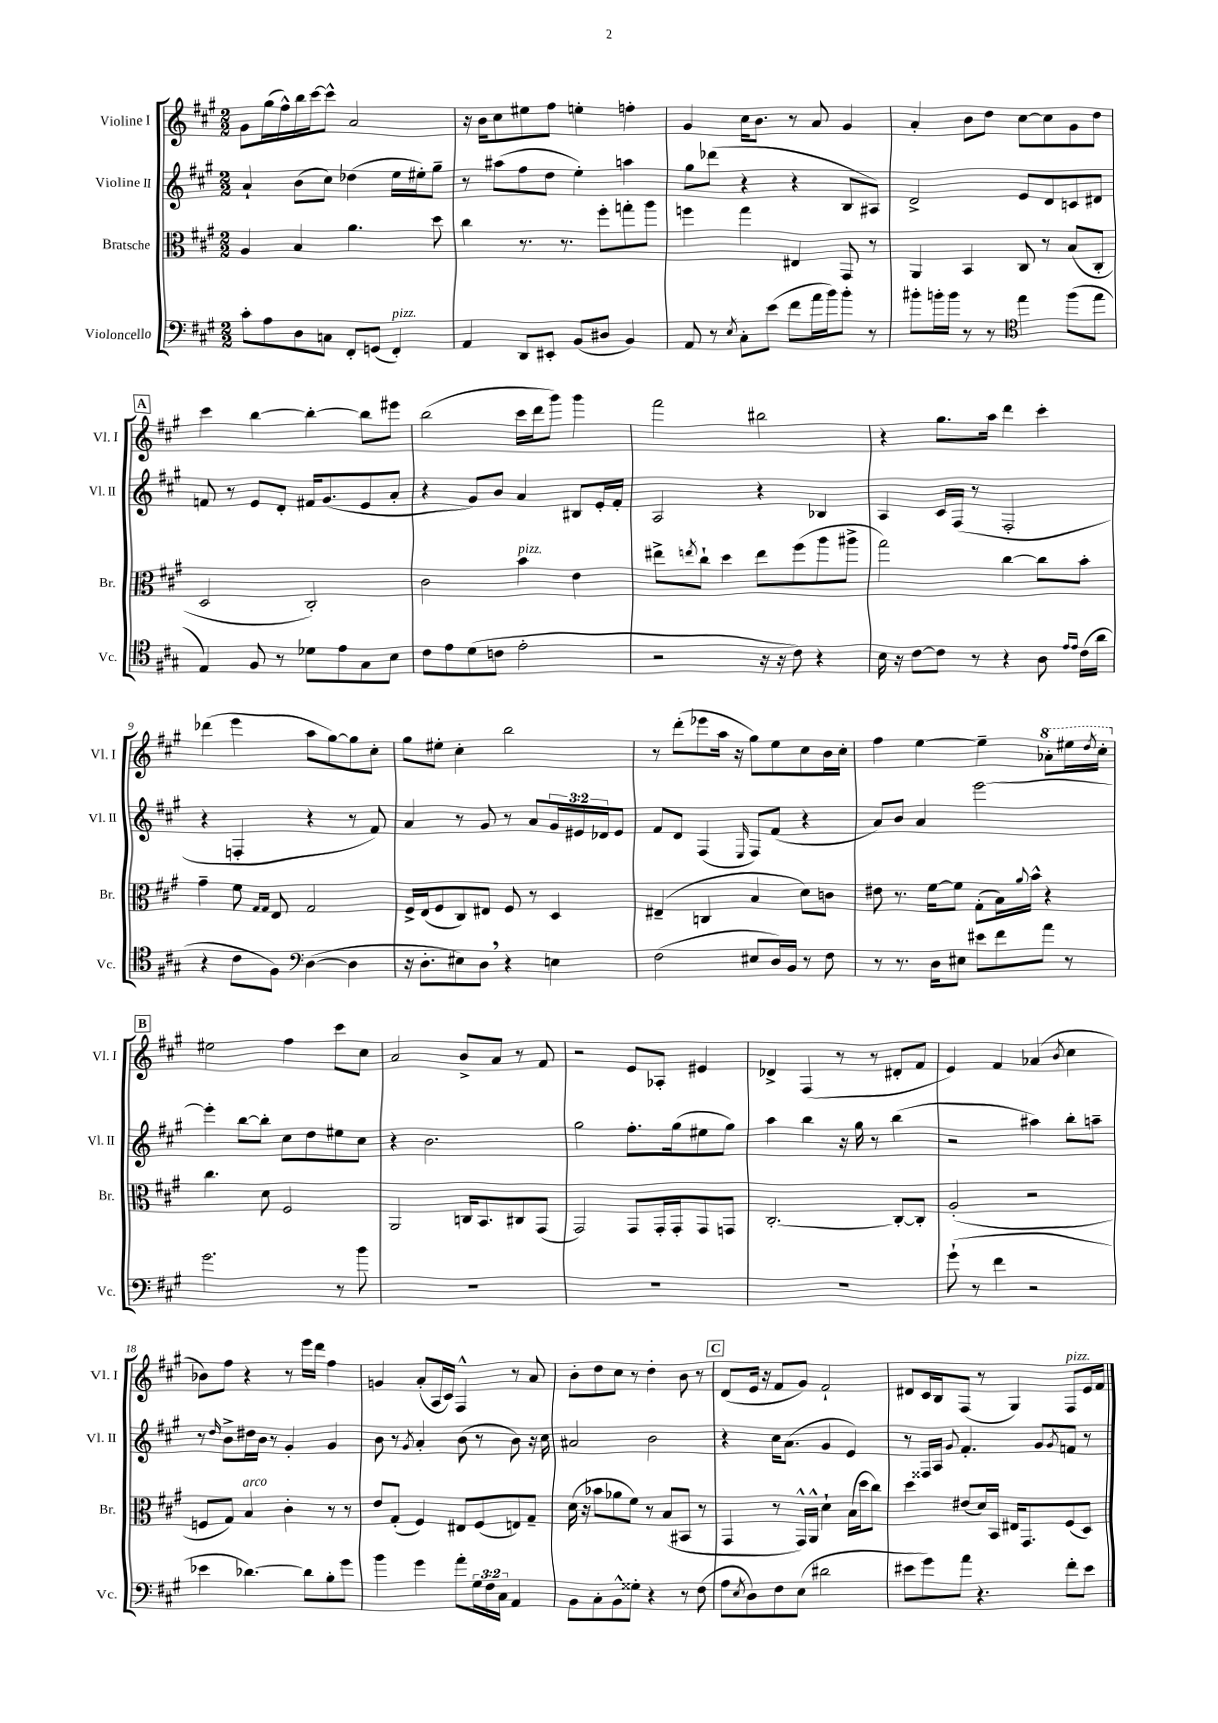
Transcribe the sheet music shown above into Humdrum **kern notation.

**kern	**kern	**kern	**kern
*staff4	*staff3	*staff2	*staff1
*clefF4	*clefC3	*clefG2	*clefG2
*k[f#c#g#]	*k[f#c#g#]	*k[f#c#g#]	*k[f#c#g#]
*M2/2	*M2/2	*M2/2	*M2/2
8c#'	4A	4a`	8g#
8A	.	.	(16gg#
.	.	.	16ff#^^)
8D	4B	(8b	16bb
.	.	.	[16ccc#
8C	.	8cc#)	8ccc#^^]
8FF#'	4.a	(4dd-	2a
(8GG	.	.	.
4FF#')	.	16ee	.
.	.	16ee#')	.
.	8dd	8gg#~	.
=	=	=	=
4AA	4cc#	8r	16r
.	.	.	16b
.	.	(8aa#	8cc#
8DD	8.r	8ff#	8ee#
8EE#'	.	8dd	8ff#
.	8.r	.	.
(8BB	.	4ee')	4ee'
8D#	8ff#'	.	.
4BB)	8gg'	4aa	4ff'
.	8aa	.	.
=	=	=	=
8AA	4ff	8gg#	4g#
8r	.	(8ddd-	.
8qE	.	.	.
8C#'	4gg#	4r	16cc#
.	.	.	8.b
(8e	.	.	.
8f#	4E#	4r	8r
16a	.	.	8a
16b)	.	.	.
8b'	8GG#	8B	4g#
8r	8r	8A#)	.
=	=	=	=
8b#'	4AA	2d^	4a'
16b'	.	.	.
16b	.	.	.
8r	4BB	.	8b
8r	.	.	8dd
*clefC4	*	*	*
4ee	8C#	8e	[8cc#
.	8r	8d	8cc#]
(8ff#	(8B	8c	8g#
8ee	8C#'	8d#	8dd
=	=	=	=
4E)	2D	8f	4ccc#
.	.	8r	.
8F#	.	8e	[4bb
8r	.	8d'	.
8d-	2C#')	16f#	4bb'_
.	.	(8.g#	.
8e	.	.	.
8G#	.	8e	8bb]
8B	.	8a'	8eee#
=	=	=	=
8c#	2c#	4r	(2bb
8e	.	.	.
(8d	.	8g#)	.
8c	.	8b	.
2e'	4b	4a	16ccc#
.	.	.	16ddd
.	.	.	8ggg#)
.	4e	8B#	4ggg#
.	.	16e'	.
.	.	16f#'	.
=	=	=	=
2r	8ee#^	2A	2fff#
.	8qee	.	.
.	8cc#`	.	.
.	4dd	.	.
16r	8ee	4r	2bb#
16r	.	.	.
8c#)	(8ff#	.	.
4r	8aa	4B-	.
.	8aa#^	.	.
=	=	=	=
16B	2gg#)	4A	4r
16r	.	.	.
[8c#	.	.	.
8c#]	.	16c#	8.gg#
.	.	(16F#	.
8r	.	8r	.
.	.	.	16aa
4r	[4cc#	2F#'	4ddd
8A	8cc#]	.	4ccc#'
16qqe	.	.	.
16qqe	.	.	.
(16c#	8b'	.	.
16a	.	.	.
=	=	=	=
4r	4g#~	4r	(4ddd-
8c#	8f#	4F'	4eee
.	16qqG#	.	.
.	16qqG#	.	.
8F#)	8E	.	.
*clefF4	*	*	*
([4D	2G#	4r	8aa
.	.	.	[8gg#)
4D]	.	8r	8gg#]
.	.	8f#)	8cc#'
=	=	=	=
16r	16F#^	4a	8gg#
8.D'	(16E	.	.
.	8F#	.	8ee#'
8E#)	8C#)	8r	4cc#'
8D	8E#	8g#	.
4r	8F#	8r	2bb
.	8r	8a	.
4E	4D	24g#	.
.	.	24e#	.
.	.	24d-	.
.	.	8e#	.
=	=	=	=
(2F#	(4E#~	8f#	8r
.	.	8d	(8ddd'
.	4C	(4F#	8eee-
.	.	.	16aa
.	.	.	16r
.	.	16qqE	.
8E#	4B	8F#)	8gg#)
16D)	.	(8f#	8ee
16BB	.	.	.
8r	8d)	4r	8cc#
8F#	8c	.	16b
.	.	.	16cc#'
=	=	=	=
8r	8e#	8a)	4ff#
8.r	8.r	8b	.
.	.	4a	[4ee
16D	[16f#	.	.
8E#	8f#]	.	.
8e#	(8G#'	[2eee	4ee~]
8f#	16B)	.	.
.	8qqa	.	.
.	16b^^	.	.
8a	4r	.	8aa-'
8r	.	.	16eee#
.	.	.	8qddd
.	.	.	16ccc#'
=	=	=	=
2.g#	4.cc#	4eee']	2ee#
.	.	[8bb	.
.	8d	8bb']	.
.	2F#	8cc#	4ff#
.	.	8dd	.
8r	.	8ee#	8ccc#
8b	.	8cc#	8cc#
=	=	=	=
1r	2AA	4r	2a
.	.	2.b	.
.	16C	.	8b^
.	8.BB	.	.
.	.	.	8a
.	8C#	.	8r
.	(8GG#	.	8f#
=	=	=	=
1r	2GG#)	2gg#	2r
.	8GG#	8.ff#'	8e
.	16GG#'	.	8A-'
.	16GG#'	(16gg#	.
.	8GG#	8ee#	4e#
.	8GG	8gg#)	.
=	=	=	=
1r	[2.C#'	4aa	4d-^
.	.	4bb	(4F#
.	.	16r	8r
.	.	16gg#	.
.	.	8r	8r
.	8C#'_	(4bb	8d#'
.	8C#']	.	8f#
=	=	=	=
(8g#`	(2A'	2r	4e)
8r	.	.	.
4f#	.	.	4f#
2r	2r	4aa#)	(4a-
.	.	.	8qb
.	.	8bb'	4cc#
.	.	8aa~	.
=	=	=	=
4e-	8F	8r	8b-)
.	.	16qqdd	.
.	8G#)	8b^	8ff#
[4.d-)	4B	16dd#	4r
.	.	16b	.
.	.	8r	.
.	4c#'	4g#'	8r
8d-]	.	.	16eee
.	.	.	16ddd
8B'	8r	4g#	4ff#
8g#	8r	.	.
=	=	=	=
4b	8e	8b	4g
.	(8G#'	8r	.
.	.	8qg#	.
4g#	4F#)	4a'	(8a'
.	.	.	16A
.	.	.	16c#)
8a'	8E#	(8b	4F#^^
24G#	(8F#	8r	.
24F#	.	.	.
24C#	.	.	.
4AA	8E)	8b)	8r
.	8G#~	16r	8a
.	.	16cc#	.
=	=	=	=
8BB	(16d	2a#	8b'
.	16r	.	.
8C#'	8b-	.	8dd
8BB^^	8a-	.	8cc#
8G##'	8f#)	.	8r
4r	8r	2b	4dd'
.	(8B	.	.
8r	8BB#	.	8b
(8F#	8r	.	8r
=	=	=	=
8A	4GG#	4r	(8d
8qE	.	.	.
8D)	.	.	16e
.	.	.	16r
8F#	8r	16cc#	8f#
.	.	(8.a	.
(8E	16GG#^^)	.	8g#)
.	16AA^^	.	.
2d#	4d`	4g#	2f#`
.	(16B	4e)	.
.	16dd	.	.
.	8cc#)	.	.
=	=	=	=
8e#	4dd	8r	8d#
8g#)	.	16F##	16c#
.	.	16A	16B
.	.	8qqg#	.
8a	(8e#	4.f#'	(8F#
4.r	16d)	.	8r
.	16BB	.	.
.	16E#	.	4G#)
.	8.GG#	.	.
.	.	8g#	.
.	.	8qg#	.
8f#'	(8F#	8f	8F#
8e#	8D)	8r	16e
.	.	.	16f#
==	==	==	==
*-	*-	*-	*-
